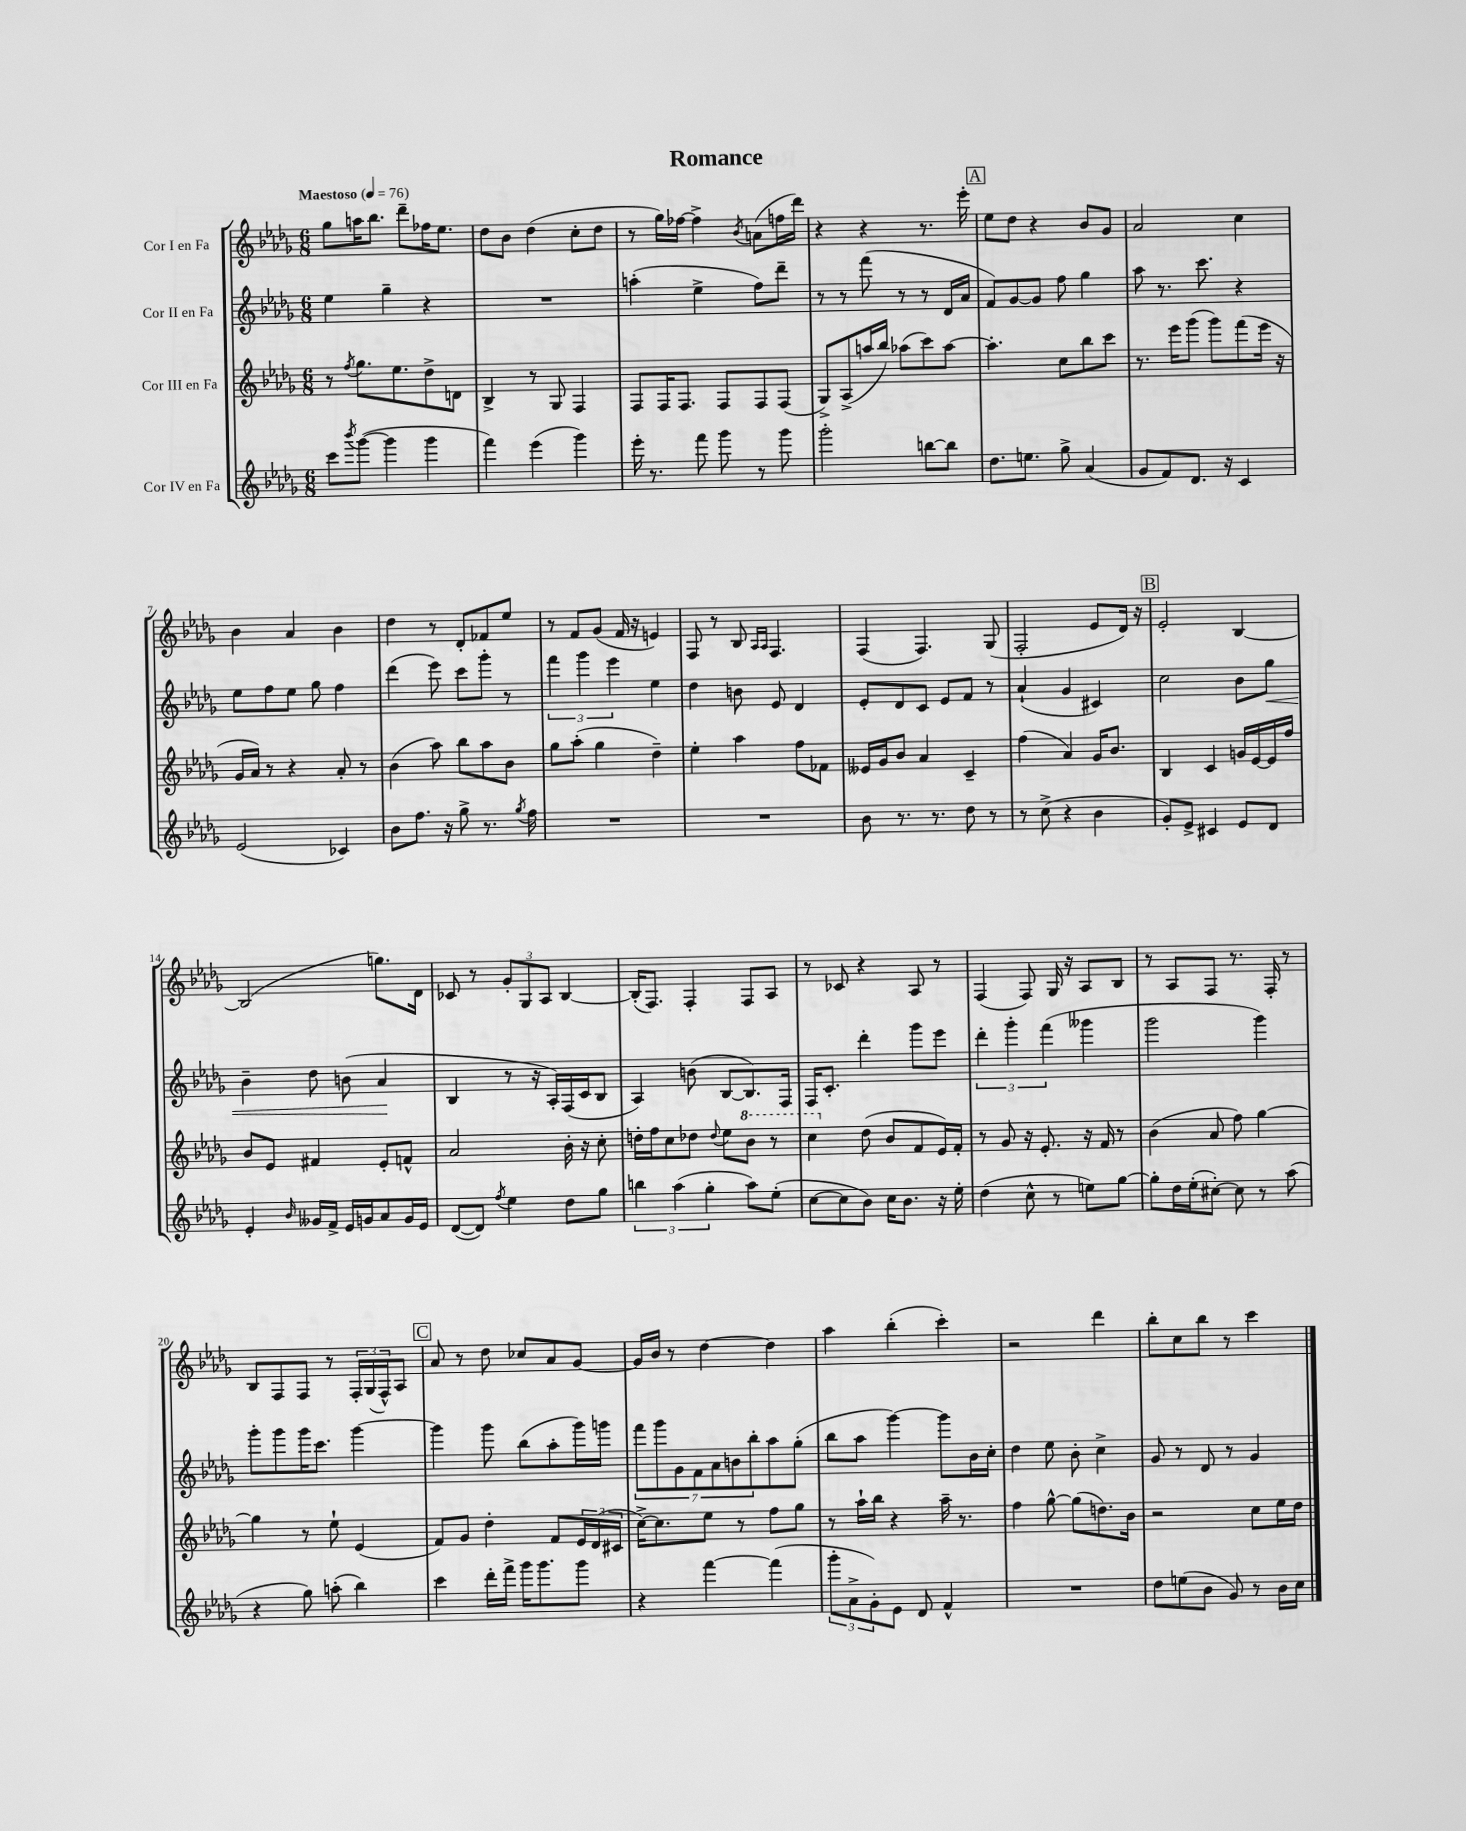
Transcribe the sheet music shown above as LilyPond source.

\header { title = "Romance" }
<<
\new StaffGroup <<
\new Staff = "s0" \with { instrumentName = "Cor I en Fa" } {
    \clef treble \key des \major \numericTimeSignature \time 6/8 \tempo "Maestoso" 4 = 76
    ges''8 a''16 bes''8. des'''8-- fes''16 ees''8. |
    des''8 bes'8 des''4( c''8-. des''8 |
    r8 ges''16) fes''16~ fes''4-> \acciaccatura { bes'8 } a'8( f''16 des'''16) |
    r4 r4 r8. ees'''16-. |
    \mark \markup { \box "A" } ees''8 des''8 r4 bes'8 ges'8 |
    aes'2 c''4 |
    bes'4 aes'4 bes'4 |
    des''4 r8 des'8-. fes'8 ees''8 |
    r8 f'8 ges'8( f'16 r16 e'4) |
    f8 r8 bes8 \grace { aes16 aes16 } f4. |
    f4( f4.) ges8( |
    f2-. ees'8 des'16) r16 |
    \mark \markup { \box "B" } ees'2-. bes4~ |
    bes2( g''8.) des'16 |
    ces'8 r8 \tuplet 3/2 { ges'8-. ges8 aes8 } bes4~ |
    bes16-.( f8.) f4-. f8 aes8 |
    r8 ces'8 r4 aes8 r8 |
    f4( f8) ges16 r16 aes8 bes8 |
    r8 aes8 f8 r8. f16-. r8 |
    bes8 f8 f8 r8 \tuplet 3/2 { f16-. ges16( f16-^) } aes8 |
    \mark \markup { \box "C" } aes'8 r8 des''8 ces''8 aes'8 ges'8~ |
    ges'16 bes'16 r8 des''4~ des''4 |
    aes''4 bes''4-.( c'''4-.) |
    r2 des'''4 |
    bes''8-. c''8 bes''8 r8 c'''4 \bar "|." |
}
\new Staff = "s1" \with { instrumentName = "Cor II en Fa" } {
    \clef treble \key des \major \numericTimeSignature \time 6/8
    ees''4 ges''4-- r4 |
    R2. |
    a''4-.( ees''4-> f''8) des'''8-- |
    r8 r8 f'''8( r8 r8 des'16 aes'16 |
    \mark \markup { \box "A" } f'8) ges'8~ ges'8 f''8 ges''4 |
    aes''8 r8. c'''8. r4 |
    ees''8 f''8 ees''8 ges''8 f''4 |
    des'''4( ees'''8) c'''8 ges'''8-. r8 |
    \tuplet 3/2 { f'''4 ges'''4 ees'''4 } ees''4 |
    des''4 b'8 ees'8 des'4 |
    ees'8-. des'8 c'8 ees'8 f'8 r8 |
    aes'4-!( ges'4 cis'4) |
    \mark \markup { \box "B" } c''2 bes'8 ges''8\< |
    bes'4-- des''8 b'8( aes'4\! |
    bes4 r8 r16 aes16-.) f16( c'16 bes8 |
    aes4) b'8( bes8~ bes8.) f16 |
    f16 c'8.-. des'''4-. ges'''8 ees'''8 |
    \tuplet 3/2 { des'''4-. ges'''4-. f'''4( } geses'''4 |
    ges'''2 ges'''4) |
    ges'''8-. ges'''8 ges'''16 c'''8. ges'''4~ |
    \mark \markup { \box "C" } ges'''4 ges'''8 bes''8( aes''8-. ges'''16) g'''16 |
    \tuplet 7/4 { f'''8 ges'''8 ges'8 f'8 aes'8 b'8 bes''8-. } aes''8 ges''8-.( |
    bes''8 aes''8 ges'''4~) ges'''8 bes'16 c''16-. |
    des''4 ees''8 bes'8-. c''4-> |
    ges'8 r8 des'8 r8 ges'4 \bar "|." |
}
\new Staff = "s2" \with { instrumentName = "Cor III en Fa" } {
    \clef treble \key des \major \numericTimeSignature \time 6/8
    r8 \acciaccatura { f''8 } ges''8. ees''8. des''8-> d'8 |
    bes4-> r8 ges8 f4 |
    f8 f16 f8. f8 f8 f8( |
    ges8->) aes8->( a''16 bes''16) aes''8( c'''8) aes''8~ |
    \mark \markup { \box "A" } aes''4.-. c''8 bes''8 c'''8 |
    r8. ees'''16 ges'''8( ges'''8) f'''8( ees'''16 r16 |
    ges'16 aes'16) r8 r4 aes'8-. r8 |
    bes'4( aes''8) bes''8 aes''8 bes'8 |
    ges''8 aes''8-.( ges''4 des''4--) |
    ees''4-. aes''4 f''8 fes'8 |
    eeses'16 ges'16 bes'8 aes'4 c'4-- |
    f''4( aes'4) ges'16 bes'8. |
    \mark \markup { \box "B" } bes4 c'4 g'16 ees'16~ ees'16 f''16 |
    bes'8 ees'8 fis'4 ees'8-. f'8-^ |
    aes'2 bes'16-. r16 c''8-. |
    d''16-. f''16 c''8 des''8 \appoggiatura { des''8 } ees''8 \ottava #1 bes''8 r8 |
    c'''4 \ottava #0 des''8( bes'8 f'8 ees'16) f'16-. |
    r8 ges'8 r16 ees'8.-. r16 f'16 r8 |
    bes'4( aes'8 f''8) ges''4~ |
    ges''4 r8 ees''8-! ees'4( |
    \mark \markup { \box "C" } f'8) ges'8 des''4-. f'8 \tuplet 3/2 { ees'16 des'16( cis'16 } |
    c''16~->) c''8. ees''8 r8 f''8 ges''8 |
    r8 aes''16-! bes''16 r4 aes''16-- r8. |
    f''4 ges''8~-^ ges''8( d''8.) bes'16 |
    r2 c''8 ees''16 des''16 \bar "|." |
}
\new Staff = "s3" \with { instrumentName = "Cor IV en Fa" } {
    \clef treble \key des \major \numericTimeSignature \time 6/8
    c'''8 \acciaccatura { bes'''8 } ges'''8~( ges'''4 ges'''4 |
    f'''4) ees'''4( ges'''4) |
    ees'''16-. r8. f'''8 ges'''8 r8 ges'''8 |
    ges'''2-. b''8~ b''8 |
    \mark \markup { \box "A" } des''8. e''8. ges''8-> aes'4( |
    ges'8 f'8) des'8. r16 c'4 |
    ees'2( ces'4) |
    bes'8 f''8. r16 ges''8-> r8. \acciaccatura { ges''8 } f''16 |
    R2. |
    R2. |
    bes'8 r8. r8. des''8 r8 |
    r8 c''8->( r4 bes'4 |
    \mark \markup { \box "B" } ges'8-.) ees'8-> cis'4 ees'8 des'8 |
    ees'4-. \grace { bes'16 } geses'16 f'16-> ees'16 g'16 aes'8 g'16 ees'16 |
    des'8~( des'8) \acciaccatura { f''8 } ees''4 des''8 ges''8 |
    \tuplet 3/2 { b''4 aes''4( ges''4-. } aes''8) ees''8-.( |
    c''8~ c''8 bes'8) c''16 bes'8. r16 ees''16-. |
    des''4( c''8-^ r8 e''8) ges''8~ |
    ges''8-. des''16 ees''16-.( cis''8~-.) cis''8 r8 aes''8( |
    r4 ges''8) a''8-.( bes''4) |
    \mark \markup { \box "C" } c'''4 des'''16-. f'''16-> ges'''16 ges'''8. ges'''8 |
    r4 f'''4~ f'''4( |
    \tuplet 3/2 { ges'''8-. aes'8-> ges'8-.) } ees'8 des'8 f'4-^ |
    R2. |
    des''8 e''8( bes'8 ges'8) r8 bes'16 c''16 \bar "|." |
}
>>
>>
